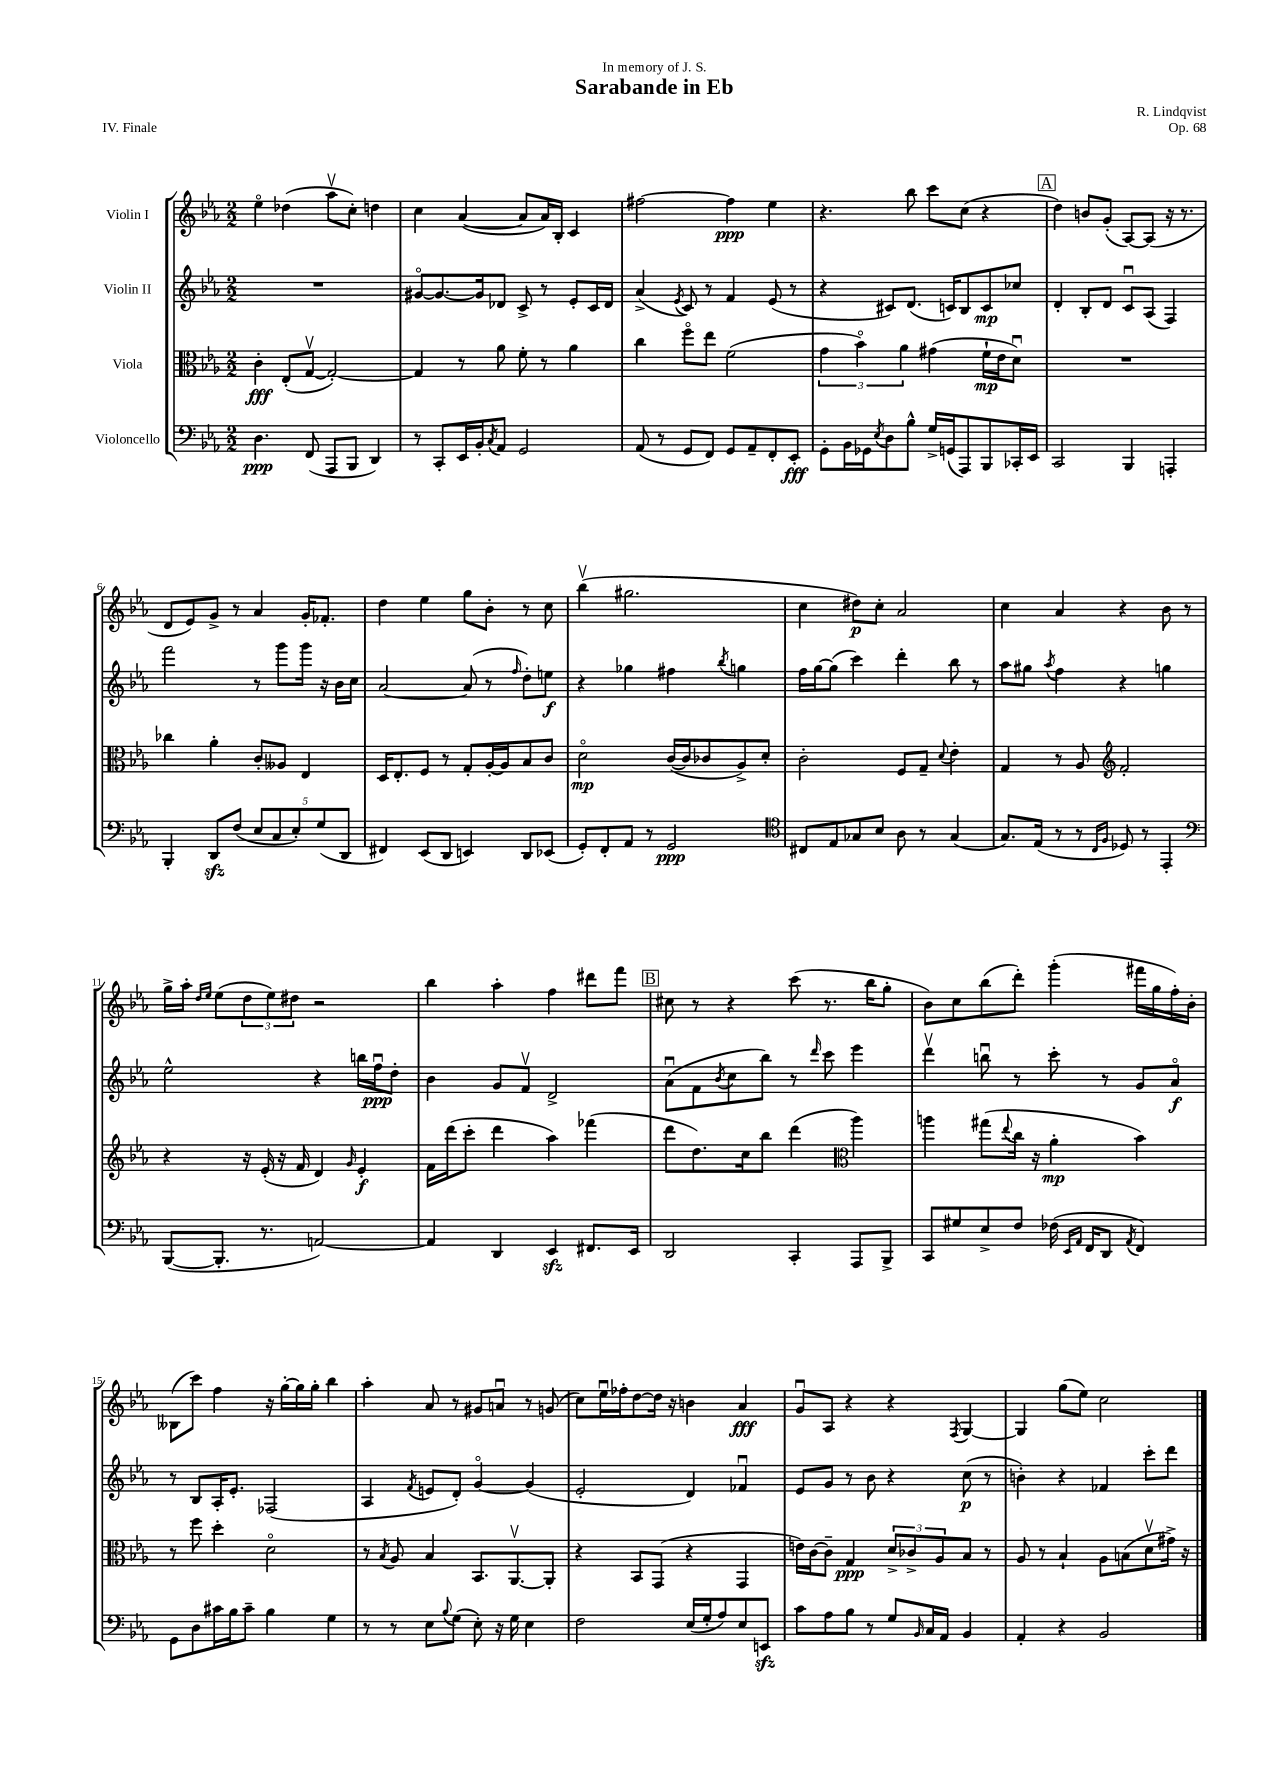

**kern	**kern	**kern	**kern
*staff4	*staff3	*staff2	*staff1
*clefF4	*clefC3	*clefG2	*clefG2
*k[b-e-a-]	*k[b-e-a-]	*k[b-e-a-]	*k[b-e-a-]
*M2/2	*M2/2	*M2/2	*M2/2
4.D\	4c'\	1r	4ee-o\
.	(8E-'/L	.	(4dd-\
(8FF/	[8Gv/J	.	.
8AAA-/L	2G'/_)	.	8aa-v\L
8BBB-/J	.	.	8cc'\J)
4DD/)	.	.	4dd\
=	=	=	=
8r	4G/]	[8g#o/L	4cc\
8CC'/L	.	8.g#/_	.
16EE-/L	8r	.	([4a-/
16BB-'/J	.	16g#/]k	.
8qC/	.	.	.
8AA-/J	8a-\	8d-/J	.
2GG/	8f'\	8c^/	8a-/]L
.	8r	8r	16a-/L)
.	.	.	16B-'/JJ
.	4a-\	8e-'/L	4c/
.	.	16c/L	.
.	.	16d-/JJ	.
=	=	=	=
(8AA-/	4cc\	(4a-^/	[2ff#\
8r	.	.	.
.	.	8qe-/	.
8GG/L	8ffo\L	8c/)	.
8FF/J)	8ee-\J	8r	.
8GG/L	(2f\	4f/	4ff#\]
8AA-~/	.	.	.
8FF'/	.	(8e-/	4ee-\
8EE-'/J	.	8r	.
=	=	=	=
8GG'\L	6g\	4r	4.r
16BB-\L	.	.	.
.	6b-o\)	.	.
16GG-\J	.	.	.
8qE-/	.	.	.
8D\	.	8c#/L)	.
.	6a-\	.	.
8B-^^\J	.	(8.d/J	8bb-\
16G^/LL	(4g#\	.	8ccc\L
(16GG/J	.	16c/LK)	.
8AAA-/)	.	8B-/	(8cc\J
8BBB-/	16f`\LL	8c/	4r
.	16e-\J	.	.
16CC-'/L	8du\J)	8cc-/J	.
16EE-/JJ	.	.	.
=	=	=	=
2CC/	1r	4d'/	4dd\)
.	.	8B-'/L	8b/L
.	.	8d/J	(8g'/J
4BBB-/	.	8cu/L	[8A-/L)
.	.	(8A-/J	(8A-/]J
4AAA'/	.	4F/)	16r
.	.	.	8.r
=	=	=	=
4BBB-'/	4cc-\	2fff\	8d/L
.	.	.	8e-/)
8DD/L	4a-'\	.	8g^/J
(8F/J	.	.	8r
10E-/L	8c'/L	8r	4a-/
10C/	.	.	.
.	8A--/J	8ggg\L	.
10E-'/)	.	.	.
.	4E-/	16ggg\Jk	16g'/LK
(10G/	.	.	.
.	.	16r	8.f-'/J
.	.	16b-\LL	.
10DD/J	.	.	.
.	.	16cc\JJ	.
=	=	=	=
4FF#/)	16D/LK	[2a-/	4dd\
.	8.E-'/	.	.
(8EE-/L	8F/J	.	4ee-\
8DD/J	8r	.	.
4EE/)	8G'/L	(8a-/]	8gg\L
.	[16A-'/L	8r	8b-'\J
.	16A-/]J	.	.
.	.	16qqff/	.
8DD/L	8B-/	8dd'\L)	8r
(8EE-/J	8c/J	8ee\J	8cc\
=	=	=	=
8GG'/L)	2do\	4r	(4bb-v\
8FF'/	.	.	.
8AA-/J	.	4gg-\	2.gg#\
8r	.	.	.
2GG/	([16c/LL	4ff#\	.
.	16c/]J	.	.
.	8c-/	.	.
.	.	8qbb-/	.
.	8A-^/)	4gg\	.
.	8d'/J	.	.
=	=	=	=
*clefC4	*	*	*
8C#/L	2c'\	16ff\LL	4cc\
.	.	[16gg\J	.
8E-/	.	(8gg\]J	.
8G-/	.	4ccc\)	8dd#\L)
8B-/J	.	.	8cc'\J
8A-\	8F/L	4ddd'\	2a-/
8r	8G~/J	.	.
.	8qqd/	.	.
(4G-/	4e-'\	8bb-\	.
.	.	8r	.
=	=	=	=
8.G/L)	4G/	8aa-\L	4cc\
.	.	8gg#\J	.
(16E-/Jk	.	.	.
.	.	8qaa-/	.
8r	8r	4ff\	4a-/
8r	8A-/	.	.
*	*clefG2	*	*
16qqC/LL	.	.	.
16qqF/JJ	.	.	.
8D-/)	2f'/	4r	4r
8r	.	.	.
4EE-'/	.	4gg\	8b-\
.	.	.	8r
=	=	=	=
*clefF4	*	*	*
([8BBB-/L	4r	2ee-^^\	16gg^\LL
.	.	.	16aa-'\JJ
.	.	.	16qqdd/LL
.	.	.	16qqee-/JJ
8.BBB-'/]J	.	.	(8ee-\L
.	16r	.	12dd\
8.r	(16e-'/	.	.
.	.	.	12ee-\)
.	16r	.	.
.	.	.	12dd#\J
.	16f/	.	.
[2AA/)	4d/)	4r	2r
.	16qqg/	.	.
.	4e-'/	16bb\LL	.
.	.	16ffu\J	.
.	.	8dd'\J	.
=	=	=	=
4AA/]	16f\LL	4b-\	4bb-\
.	(16ddd\J	.	.
.	8ccc'\J	.	.
4DD/	4ddd\	8g/L	4aa-'\
.	.	8fv/J	.
4EE-/	4aa-\)	2d^/	4ff\
8.FF#/L	(4fff-\	.	8ddd#\L
.	.	.	8fff\J
16EE-/Jk	.	.	.
=	=	=	=
2DD/	8ddd\L	(8a-u\L	8cc#\
.	8.dd\)	8f\	8r
.	.	8qb-/	.
.	.	8cc\	4r
.	16cc\k	.	.
.	8bb-\J	8bb-\J)	.
4CC'/	(4ddd\	8r	(8ccc\
.	.	16qqddd/	.
.	.	8ccc\	8.r
*	*clefC3	*	*
8AAA-/L	4aa-\)	4eee-\	.
.	.	.	16bb-\LK
8BBB-^/J	.	.	8gg'\J
=	=	=	=
8CC/L	4aa\	4dddv\	8b-\L)
8G#/	.	.	8cc\
8E-^/	(8gg#\L	8bbu\	(8bb-\
.	8qqee-/	.	.
8F/J	16cc\Jk	8r	8ddd'\J)
.	16r	.	.
(16F-\	4a-'\	8ccc'\	(4ggg'\
16qqEE-/LL	.	.	.
16qqAA-/JJ	.	.	.
16FF/LK	.	.	.
8DD/J	.	8r	.
8qAA-/	.	.	.
4FF/)	4b-\)	8g/L	16fff#\LL
.	.	.	16gg\
.	.	8a-o/J	16ff'\)
.	.	.	16b-'\JJ
=	=	=	=
8GG\L	8r	8r	(8B--\L
8D\	8ff\	8B-/L	8ccc\J)
16c#\L	4dd'\	16A-'/K	4ff\
16B-\J	.	8.e-'/J	.
8c#~\J	.	.	.
4B-\	2do\	(2F-/	16r
.	.	.	[16gg'\LL
.	.	.	16gg\]
.	.	.	16gg'\JJ
4G\	.	.	4bb-\
=	=	=	=
8r	8r	4A-/	4aa-'\
.	8qB-/	.	.
8r	8A-/	.	.
.	.	8qf/	.
8E-\L	4B-/	8e/L	8a-/
8qqB-/	.	.	.
(8G\J	.	8d'/J)	8r
8E-'\)	8.BB-/L	[4go/	8g#/L
16r	.	.	8au/J
16G\	[8.AA-v/	.	.
4E-\	.	(4g/]	8r
.	8AA-'/]J	.	(8g/
=	=	=	=
2F\	4r	2e-'/	8cc\L)
.	.	.	16ee-u\L
.	.	.	16ff-'\J
.	8BB-/L	.	[8dd\
.	(8GG/J	.	16dd\]Jk
.	.	.	16r
(16E-/LL	4r	4d/)	4b\
16G'/J	.	.	.
8A-/)	.	.	.
8E-/	4GG/	4f-u/	4a-/
8EE/J	.	.	.
=	=	=	=
8c\L	16e\LL)	8e-/L	8gu/L
.	[16c\J	.	.
8A-\	8c~\]J	8g/J	8A-/J
8B-\J	4G/	8r	4r
8r	.	8b-\	.
8G/L	12d^/L	4r	4r
.	12c-^/	.	.
16qqBB-/	.	.	.
16C/L	.	.	.
.	12A-/	.	.
16AA-/JJ	.	.	.
.	.	.	8qF/
4BB-/	8B-/J	(8cc\	[4G/
.	8r	8r	.
=	=	=	=
4AA-'/	8A-/	4b'\)	4G/]
.	8r	.	.
4r	4B-`/	4r	(8gg\L
.	.	.	8ee-\J)
2BB-/	8A-\L	4f-/	2cc\
.	(8B\	.	.
.	8dv\	8ccc'\L	.
.	16g#^\Jk)	8ddd\J	.
.	16r	.	.
==	==	==	==
*-	*-	*-	*-
